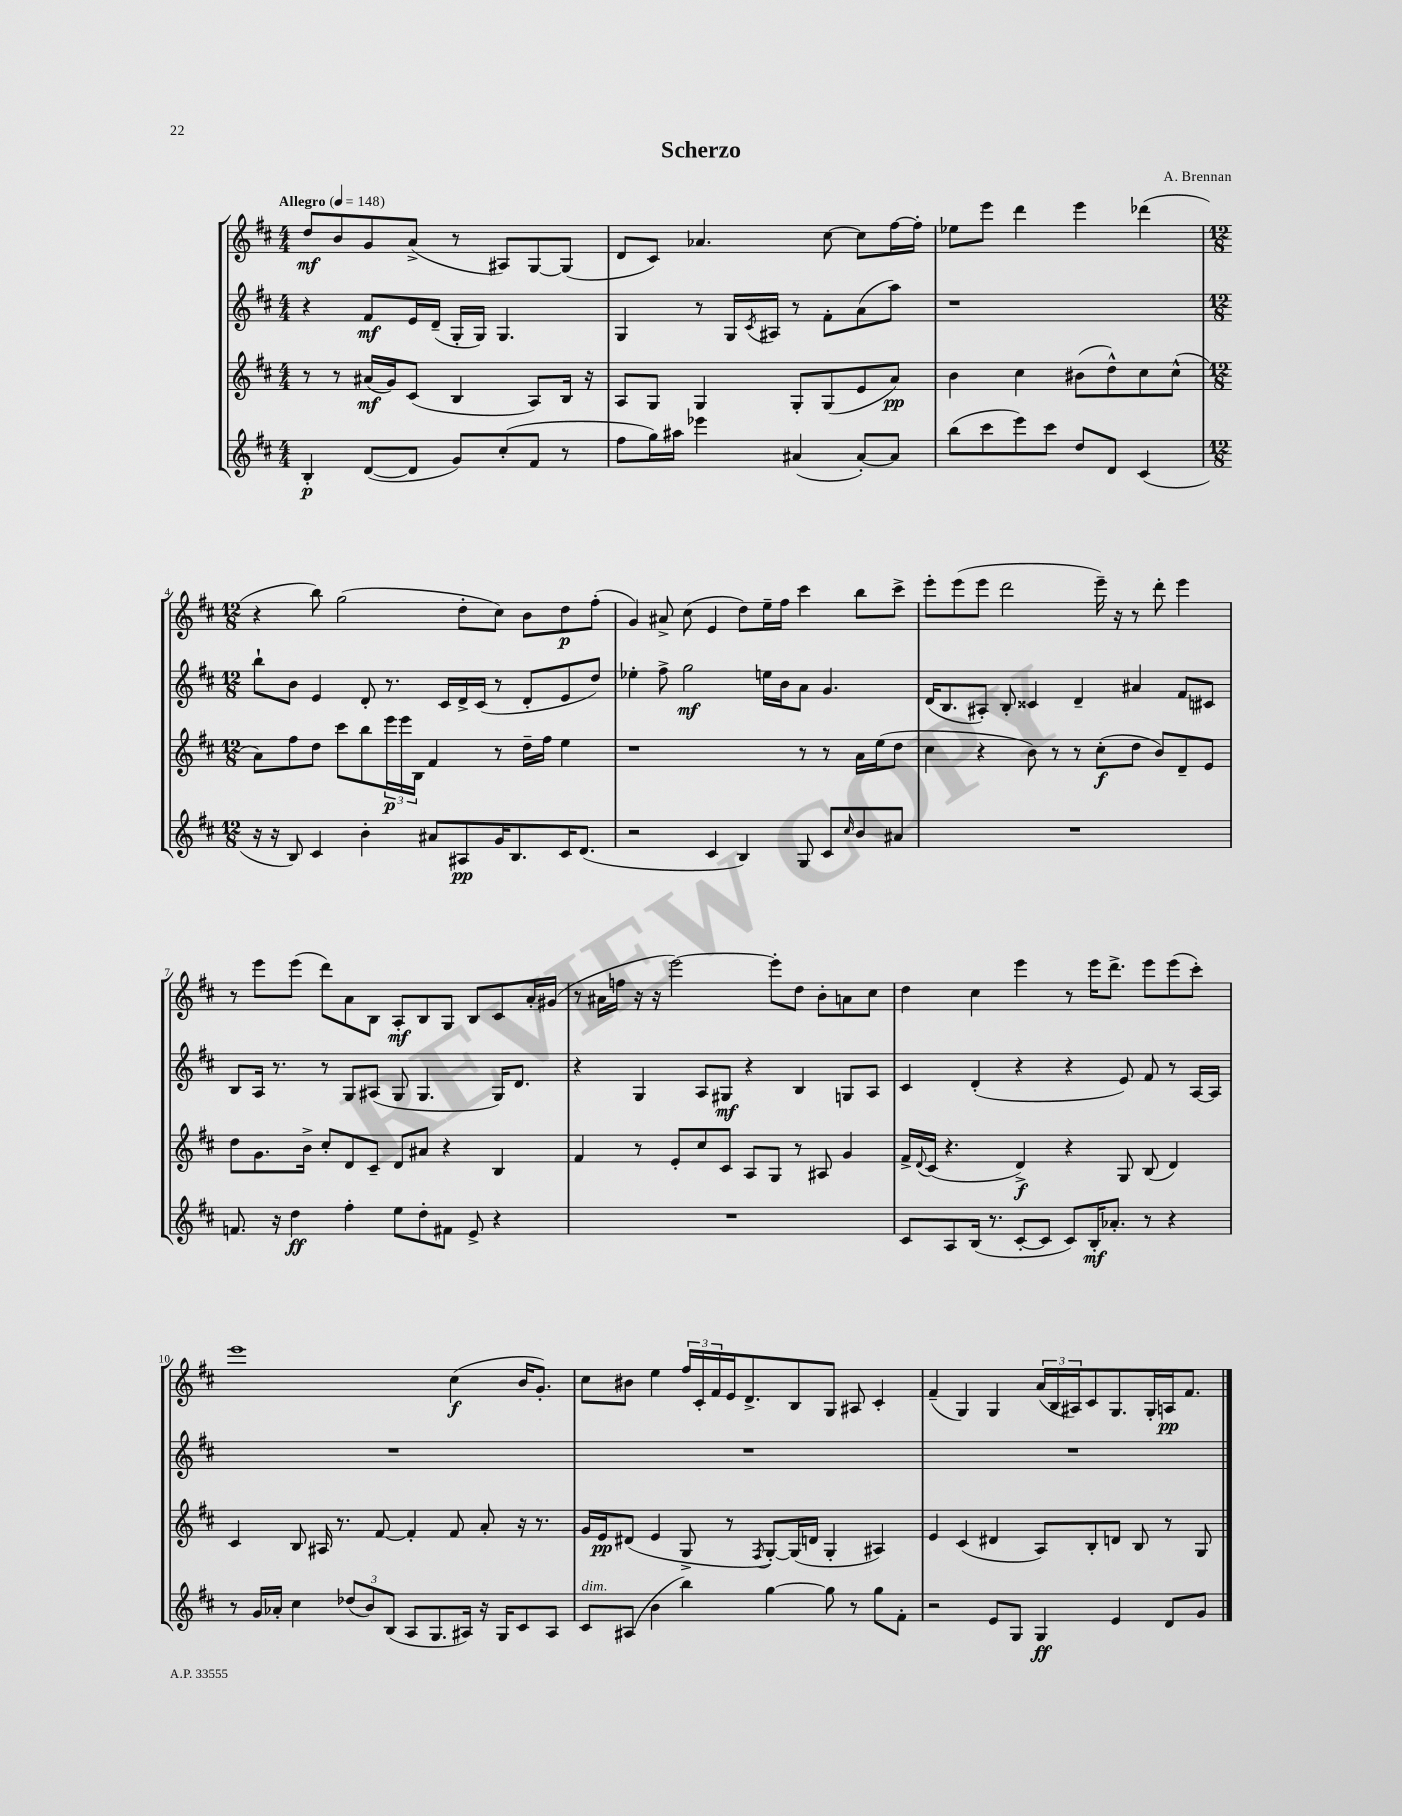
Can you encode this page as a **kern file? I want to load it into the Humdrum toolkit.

**kern	**dynam	**kern	**dynam	**kern	**dynam	**kern	**dynam
*part4	*part4	*part3	*part3	*part2	*part2	*part1	*part1
*staff4	*staff4	*staff3	*staff3	*staff2	*staff2	*staff1	*staff1
*clefG2	*	*clefG2	*	*clefG2	*	*clefG2	*
*k[f#c#]	*	*k[f#c#]	*	*k[f#c#]	*	*k[f#c#]	*
*M4/4	*	*M4/4	*	*M4/4	*	*M4/4	*
*MM148	*	*MM148	*	*MM148	*	*MM148	*
=1	=1	=1	=1	=1	=1	=1	=1
!	!	!	!	!	!	!LO:TX:a:B:t=Allegro	!
4B'/	p	8r	.	4r	.	8dd/L	mf
.	.	8r	.	.	.	8b/	.
([8d/L	.	(16a#X/LL	mf	8f#/L	mf	8g/	.
.	.	16g/J)	.	.	.	.	.
8d/J]	.	(8c#/J	.	16e/L	.	(8a^/J	.
.	.	.	.	(16d~/JJ	.	.	.
8g/L)	.	4B/	.	16G'/LL	.	8r	.
.	.	.	.	16G/JJ)	.	.	.
(8cc#'/	.	.	.	4.G/	.	8A#X/L)	.
8f#/J	.	8A/L)	.	.	.	[8G/	.
8r	.	16B/Jk	.	.	.	(8G/J]	.
.	.	16r	.	.	.	.	.
=2	=2	=2	=2	=2	=2	=2	=2
8ff#\L	.	8A/L	.	4G/	.	8d/L	.
16gg\L)	.	8G/J	.	.	.	8c#/J)	.
16aa#X\JJ	.	.	.	.	.	.	.
4eee-X\	.	4G/	.	8r	.	4.a-X/	.
.	.	.	.	16G/LL	.	.	.
.	.	.	.	8qc#/	.	.	.
.	.	.	.	16A#X/JJ	.	.	.
(4a#X/	.	8G'/L	.	8r	.	.	.
.	.	(8G/	.	8f#'\L	.	[8cc#\	.
[8a#'/L)	.	8e/	.	(8a\	.	8cc#\L]	.
8a#/J]	.	8a/J)	pp	8aa\J)	.	[16ff#\L	.
.	.	.	.	.	.	16ff#'\JJ]	.
=3	=3	=3	=3	=3	=3	=3	=3
(8bb\L	.	4b\	.	1r	.	8ee-X\L	.
8ccc#\	.	.	.	.	.	8eee\J	.
8eee\)	.	4cc#\	.	.	.	4ddd\	.
8ccc#\J	.	.	.	.	.	.	.
8dd/L	.	(8b#X\L	.	.	.	4eee\	.
8d/J	.	8dd^^\)	.	.	.	.	.
(4c#/	.	8cc#\	.	.	.	(4ddd-X\	.
.	.	(8cc#^^\J	.	.	.	.	.
!!LO:LB:g=z
=4	=4	=4	=4	=4	=4	=4	=4
*M12/8	*	*M12/8	*	*M12/8	*	*M12/8	*
16r	.	8a\L)	.	8bb`\L	.	4r	.
16r	.	.	.	.	.	.	.
8B/)	.	8ff#\	.	8b\J	.	.	.
4c#/	.	8dd\J	.	4e/	.	8bb\)	.
.	.	8ccc#\L	.	.	.	(2gg\	.
4b'\	.	8bb\	.	8d'/	.	.	.
.	.	24eee\L	p	8.r	.	.	.
.	.	24eee\	.	.	.	.	.
.	.	24B\JJ	.	.	.	.	.
8a#X/L	.	4f#/	.	.	.	.	.
.	.	.	.	16c#/LL	.	.	.
8A#X/	pp	.	.	16d^/	.	8dd'\L	.
.	.	.	.	(16c#/JJ	.	.	.
16g/K	.	8r	.	8r	.	8cc#\J)	.
8.B/	.	.	.	.	.	.	.
.	.	16dd~\LL	.	8d'/L	.	8b\L	.
.	.	16ff#\JJ	.	.	.	.	.
16c#/K	.	4ee\	.	8e/	.	8dd\	p
(8.d/J	.	.	.	.	.	.	.
.	.	.	.	8dd/J)	.	(8ff#'\J	.
=5	=5	=5	=5	=5	=5	=5	=5
2r	.	1r	.	4ee-X'\	.	4g/)	.
.	.	.	.	8ff#^\	.	8a#X^/	.
.	.	.	.	2gg\	mf	(8cc#\	.
4c#/	.	.	.	.	.	4e/	.
4B/)	.	.	.	.	.	8dd\L)	.
.	.	.	.	16een\LL	.	16ee~\L	.
.	.	.	.	16b\J	.	16ff#\JJ	.
8G/	.	8r	.	8a\J	.	4ccc#\	.
8c#/L	.	8r	.	4.g/	.	.	.
16qqcc#/	.	.	.	.	.	.	.
8b/	.	16a\LL	.	.	.	8bb\L	.
.	.	(16ee\J	.	.	.	.	.
8a#X/J	.	8dd\J	.	.	.	8ccc#^\J	.
=6	=6	=6	=6	=6	=6	=6	=6
1.r	.	4cc#\	.	(16d/KL	.	8eee'\L	.
.	.	.	.	8.B/	.	.	.
.	.	.	.	.	.	(8eee\	.
.	.	4r	.	8A#X'/J)	.	8eee\J	.
.	.	.	.	8B'/	.	2ddd\	.
.	.	8b\)	.	4c##X/	.	.	.
.	.	8r	.	.	.	.	.
.	.	8r	.	4d~/	.	.	.
.	.	(8cc#'\L	f	.	.	16eee~\)	.
.	.	.	.	.	.	16r	.
.	.	8dd\J	.	4a#X/	.	8r	.
.	.	8b/L)	.	.	.	8ddd'\	.
.	.	8d~/	.	8f#/L	.	4eee\	.
.	.	8e/J	.	8c#X/J	.	.	.
!!LO:LB:g=z
=7	=7	=7	=7	=7	=7	=7	=7
8.fn/	.	8dd\L	.	8B/L	.	8r	.
.	.	8.g\	.	16A/Jk	.	8eee\L	.
16r	.	.	.	8.r	.	.	.
4dd\	ff	.	.	.	.	(8eee\J	.
.	.	16b^\Jk	.	.	.	.	.
.	.	8cc#'/L	.	8r	.	8ddd\L)	.
4ff#'\	.	8d/	.	8G/L	.	8a\	.
.	.	8c#~/J	.	(8A#X/J	.	8B\J	.
8ee\L	.	8d/L	.	8G/	.	8A'/L	mf
8dd'\	.	8a#X/J	.	4.G/	.	8B/	.
8f#X\J	.	4r	.	.	.	8G/J	.
8e^/	.	.	.	.	.	8B/L	.
4r	.	4B/	.	16G/KL)	.	8c#/	.
.	.	.	.	8.d/J	.	.	.
.	.	.	.	.	.	16a'/L	.
.	.	.	.	.	.	(16g#X/JJ	.
=8	=8	=8	=8	=8	=8	=8	=8
1.r	.	4f#/	.	4r	.	8r	.
.	.	.	.	.	.	16a#X\LL	.
.	.	.	.	.	.	16ffn\JJ	.
.	.	8r	.	4G/	.	16r	.
.	.	.	.	.	.	16r	.
.	.	8e'/L	.	.	.	[2eee\)	.
.	.	8cc#/	.	8A/L	.	.	.
.	.	8c#/J	.	8G#X/J	mf	.	.
.	.	8A/L	.	4r	.	.	.
.	.	8G/J	.	.	.	8eee'\L]	.
.	.	8r	.	4B/	.	8dd\J	.
.	.	8A#X/	.	.	.	8b'\L	.
.	.	4g/	.	8Gn/L	.	8an\	.
.	.	.	.	8A/J	.	8cc#\J	.
=9	=9	=9	=9	=9	=9	=9	=9
8c#/L	.	16f#^/LL	.	4c#/	.	4dd\	.
.	.	8qqd/	.	.	.	.	.
.	.	(16c#/JJ	.	.	.	.	.
8A/	.	4.r	.	.	.	.	.
(16B/Jk	.	.	.	(4d'/	.	4cc#\	.
8.r	.	.	.	.	.	.	.
[8c#'/L	.	4d^/)	f	4r	.	4eee\	.
8c#/J]	.	.	.	.	.	.	.
8c#/L)	.	4r	.	4r	.	8r	.
16B'/K	mf	.	.	.	.	16eee\KL	.
8.a-X'/J	.	.	.	.	.	8.ddd^\J	.
.	.	8G/	.	8e/)	.	.	.
8r	.	(8B/	.	8f#/	.	8eee\L	.
4r	.	4d/)	.	8r	.	(8eee\	.
.	.	.	.	[16A/LL	.	8ccc#'\J)	.
.	.	.	.	16A/JJ]	.	.	.
!!LO:LB:g=z
=10	=10	=10	=10	=10	=10	=10	=10
8r	.	4c#/	.	1.r	.	1eee	.
16g/LL	.	.	.	.	.	.	.
16a-X'/JJ	.	.	.	.	.	.	.
4cc#\	.	8B/	.	.	.	.	.
.	.	16A#X/	.	.	.	.	.
.	.	8.r	.	.	.	.	.
(12dd-X/L	.	.	.	.	.	.	.
12b/)	.	.	.	.	.	.	.
.	.	[8f#/	.	.	.	.	.
(12B/J	.	.	.	.	.	.	.
8A/L	.	4f#'/]	.	.	.	.	.
8.G/	.	.	.	.	.	.	.
.	.	8f#/	.	.	.	(4cc#\	f
16A#X/Jk)	.	.	.	.	.	.	.
16r	.	8a'/	.	.	.	.	.
16G/KL	.	.	.	.	.	.	.
8c#/	.	16r	.	.	.	16b/KL	.
.	.	8.r	.	.	.	8.g'/J)	.
8A#/J	.	.	.	.	.	.	.
=11	=11	=11	=11	=11	=11	=11	=11
!LO:TX:a:i:t=dim.	!	!	!	!	!	!	!
8c#/L	.	16g/LL	.	1.r	.	8cc#\L	.
.	.	16e/J	pp	.	.	.	.
(8A#X/J	.	(8d#X/J	.	.	.	8b#X\J	.
4b\	.	4e/	.	.	.	4ee\	.
4bb\)	.	8G^/	.	.	.	24ff#/LL	.
.	.	.	.	.	.	24c#'/	.
.	.	.	.	.	.	24f#/	.
.	.	8r	.	.	.	16e/J	.
.	.	.	.	.	.	8.d^/	.
.	.	8qF#/	.	.	.	.	.
[4gg\	.	[8G'/L)	.	.	.	.	.
.	.	(16G/L]	.	.	.	8B/	.
.	.	16dn/JJ	.	.	.	.	.
8gg\]	.	4G'/	.	.	.	8G/J	.
8r	.	.	.	.	.	8A#X/	.
8gg\L	.	4A#X/)	.	.	.	4c#'/	.
8f#'\J	.	.	.	.	.	.	.
=12	=12	=12	=12	=12	=12	=12	=12
2r	.	4e/	.	1.r	.	(4f#~/	.
.	.	(4c#/	.	.	.	4G/)	.
8e/L	.	4d#X/	.	.	.	4G/	.
8G/J	.	.	.	.	.	.	.
4G/	ff	8A/L)	.	.	.	(24a/LL	.
.	.	.	.	.	.	24B/	.
.	.	.	.	.	.	24A#X/J)	.
.	.	8B'/	.	.	.	8c#/	.
4e/	.	8dn/J	.	.	.	8.G/	.
.	.	8B/	.	.	.	.	.
.	.	.	.	.	.	16G'/L	.
8d/L	.	8r	.	.	.	16An/J	pp
.	.	.	.	.	.	8.f#/J	.
8g/J	.	8G/	.	.	.	.	.
==	==	==	==	==	==	==	==
*-	*-	*-	*-	*-	*-	*-	*-
